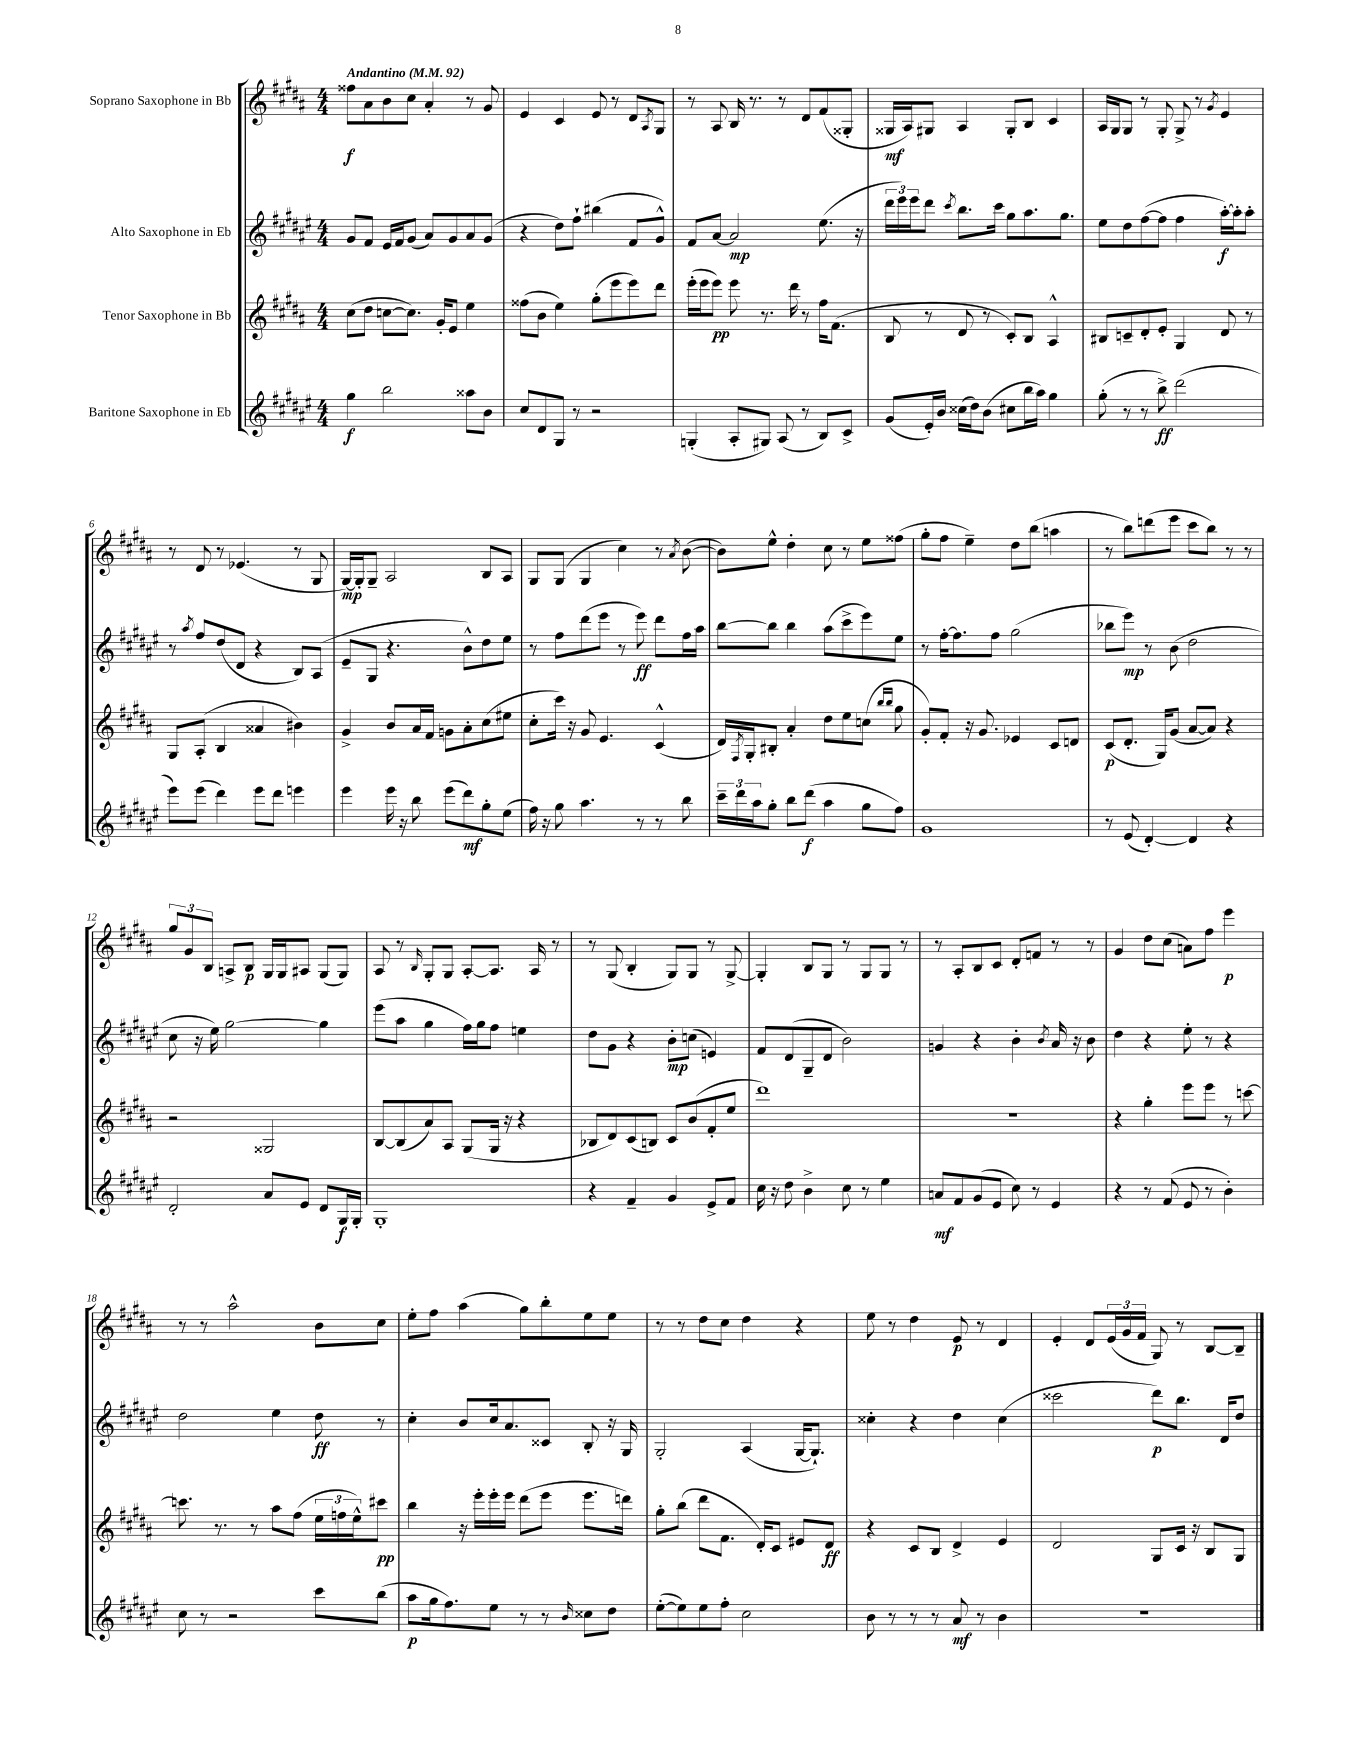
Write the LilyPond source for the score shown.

<<
\new StaffGroup <<
\new Staff = "s0" \with { instrumentName = "Soprano Saxophone in Bb" } {
    \clef treble \key b \major \numericTimeSignature \time 4/4 \tempo "Andantino" 4 = 92
    fisis''8\f ais'8 b'8 cis''8 ais'4-. r8 gis'8 |
    e'4 cis'4 e'8 r8 dis'8 \acciaccatura { ais8 } gis8 |
    r8 ais8 b16 r8. r8 dis'8 fis'8( gisis8-. |
    gisis16\mf ais16) gis8 ais4 gis8-. b8 cis'4 |
    ais16 gis16 gis8 r8 gis8-. gis8-> r8 \acciaccatura { gis'8 } e'4 |
    r8 dis'8 r8 ees'4.( r8 gis8 |
    gis16~\mp) gis16-. gis8-- ais2 b8 ais8 |
    gis8 gis8( gis4 cis''4) r8 \acciaccatura { ais'8 } b'8~( |
    b'8) e''8-^ dis''4-. cis''8 r8 e''8 fisis''8( |
    gis''8-. fis''8 e''4--) dis''8 b''8( a''4 |
    r8 b''8) d'''8( e'''8 cis'''8 b''8) r8 r8 |
    \tuplet 3/2 { gis''8 gis'8 b8 } a8-> b8\p gis16 gis16 ais8 gis8( gis8) |
    ais8 r8 \grace { b16 } gis8-. gis8 ais8~-. ais8. ais16 r8 |
    r8 gis8( b4-. gis8) gis8 r8 gis8~-> |
    gis4-. b8 gis8 r8 gis8 gis8 r8 |
    r8 ais8-. b8 cis'8 dis'8-. f'8 r8 r8 |
    gis'4 dis''8 cis''8( a'8) fis''8 e'''4\p |
    r8 r8 ais''2-^ b'8 cis''8 |
    e''8-. fis''8 ais''4( gis''8) b''8-. e''8 e''8 |
    r8 r8 dis''8 cis''8 dis''4 r4 |
    e''8 r8 dis''4 e'8\p r8 dis'4 |
    e'4-. dis'8 \tuplet 3/2 { e'16( gis'16 fis'16 } gis8) r8 b8~ b8-- \bar "|." |
}
\new Staff = "s1" \with { instrumentName = "Alto Saxophone in Eb" } {
    \clef treble \key fis \major \numericTimeSignature \time 4/4
    gis'8 fis'8 eis'16 fis'16 gis'8( ais'8) gis'8 ais'8 gis'8( |
    r4 dis''8) fis''8-! bis''4( fis'8 gis'8-^) |
    fis'8 ais'8~ ais'2\mp eis''8.( r16 |
    \tuplet 3/2 { dis'''16 eis'''16) eis'''16 } dis'''8 \acciaccatura { cis'''8 } b''8. cis'''16 gis''8 ais''8. gis''8. |
    eis''8 dis''8 fis''8~( fis''8 fis''4 ais''16~-.\f) ais''16-. ais''8-. |
    r8 \acciaccatura { ais''8 } fis''8 dis''8( dis'8 r4 b8) ais8( |
    eis'8-- gis8 r4. b'8-^) dis''8 eis''8 |
    r8 fis''8 dis'''8( eis'''8 r8 eis'''8\ff) dis'''8 fis''16 ais''16 |
    b''8~ b''8 b''4 ais''8( cis'''8-> eis'''8) eis''8 |
    r8 fis''16~-. fis''8. fis''8 gis''2( |
    bes''8 eis'''8\mp) r8 b'8( dis''2 |
    cis''8 r16 eis''16) gis''2~ gis''4 |
    eis'''8( ais''8 gis''4 fis''16) gis''16 fis''8 e''4 |
    dis''8 gis'8 r4 b'8-.\mp c''8( e'4) |
    fis'8 dis'8( gis8-- dis'8 b'2) |
    g'4 r4 b'4-. \acciaccatura { b'8 } ais'16 r16 b'8 |
    dis''4 r4 eis''8-. r8 r4 |
    dis''2 eis''4 dis''8\ff r8 |
    cis''4-. b'8 cis''16 ais'8. cisis'8 b8-. r16 gis16 |
    gis2-. ais4( gis16~ gis8.-!) |
    cisis''4-. r4 dis''4 cisis''4( |
    cisis'''2 dis'''8\p) b''8. dis'16 dis''8 \bar "|." |
}
\new Staff = "s2" \with { instrumentName = "Tenor Saxophone in Bb" } {
    \clef treble \key b \major \numericTimeSignature \time 4/4
    cis''8( dis''8 c''8~ c''8.) gis'16-. e'8 e''4 |
    fisis''8( b'8 e''4) gis''8-.( e'''8 e'''8) dis'''8 |
    e'''16-.( e'''16 e'''8\pp) e'''8 r8. dis'''16 r8 fis''16 fis'8.( |
    b8 r8 dis'8 r8 cis'8-.) b8 ais4-^ |
    bis8 c'8-- dis'8-. e'8-. gis4 dis'8 r8 |
    gis8 ais8-.( b4 aisis'4 bis'4) |
    gis'4-> b'8 ais'16 fis'16 g'8 ais'8-. cis''8( eis''8 |
    cis''8-. cis'''16) r16 gis'8 e'4. cis'4-^( |
    dis'16) \acciaccatura { fis8 } gis16-. bis8-. ais'4-. dis''8 e''8 c''8( \grace { b''16 b''16 } gis''8 |
    gis'8-.) fis'8-. r16 gis'8. ees'4 cis'8 d'8 |
    cis'8\p( dis'8.-. gis16) gis'8( ais'8~ ais'8) r4 |
    r2 gisis2 |
    b8~ b8( ais'8) ais8 gis8( gis16 r16 r4 |
    bes8 dis'8) cis'8( b8) cis'8 b'8( fis'8-. e''8 |
    dis'''1) |
    R1 |
    r4 gis''4-. e'''8 e'''8 r8 c'''8~ |
    c'''8. r8. r8 ais''8 fis''8( \tuplet 3/2 { e''16 f''16 e''16-^) } cis'''8\pp |
    b''4 r16 e'''16-. e'''16-. e'''16 dis'''8( e'''8 e'''8. d'''16) |
    gis''8-. b''8( dis'''8 fis'8. dis'16-.) cis'8 eis'8 dis'8\ff |
    r4 cis'8 b8 dis'4-> e'4 |
    dis'2 gis8 cis'16 r16 b8 gis8 \bar "|." |
}
\new Staff = "s3" \with { instrumentName = "Baritone Saxophone in Eb" } {
    \clef treble \key fis \major \numericTimeSignature \time 4/4
    gis''4\f b''2 aisis''8 b'8 |
    cis''8 dis'8 gis8 r8 r2 |
    g4-.( ais8-. gis8) ais8( r8 b8) cis'8-> |
    gis'8( eis'16-.) b'16 cisis''16( dis''16) b'8( cis''8 b''16 ais''16) gis''4 |
    gis''8-.( r8 r8 b''8->\ff) dis'''2( |
    eis'''8) eis'''8( dis'''4) eis'''8 dis'''8 e'''4 |
    eis'''4 eis'''16 r16 b''8 eis'''8( dis'''8\mf) gis''8-. eis''8( |
    fis''16) r16 gis''8 ais''4. r8 r8 b''8 |
    \tuplet 3/2 { cis'''16-- dis'''16 ais''16 } gis''8-. b''8 dis'''8\f( ais''4 gis''8 fis''8) |
    gis'1 |
    r8 eis'8( dis'4~-.) dis'4 r4 |
    dis'2-. ais'8 eis'8 dis'8 gis16\f gis16-. |
    gis1-. |
    r4 fis'4-- gis'4 eis'8-> fis'8 |
    cis''16 r16 dis''8 b'4-> cis''8 r8 eis''4 |
    a'8\mf fis'8 gis'8( eis'8 cis''8) r8 eis'4 |
    r4 r8 fis'8( eis'8 r8 b'4-.) |
    cis''8 r8 r2 cis'''8 b''8( |
    ais''8\p gis''16 fis''8.) eis''8 r8 r8 \grace { b'16 } cisis''8 dis''8 |
    eis''8~-.( eis''8) eis''8 fis''8-. cis''2 |
    b'8 r8 r8 r8 ais'8\mf r8 b'4 |
    r1 \bar "|." |
}
>>
>>
